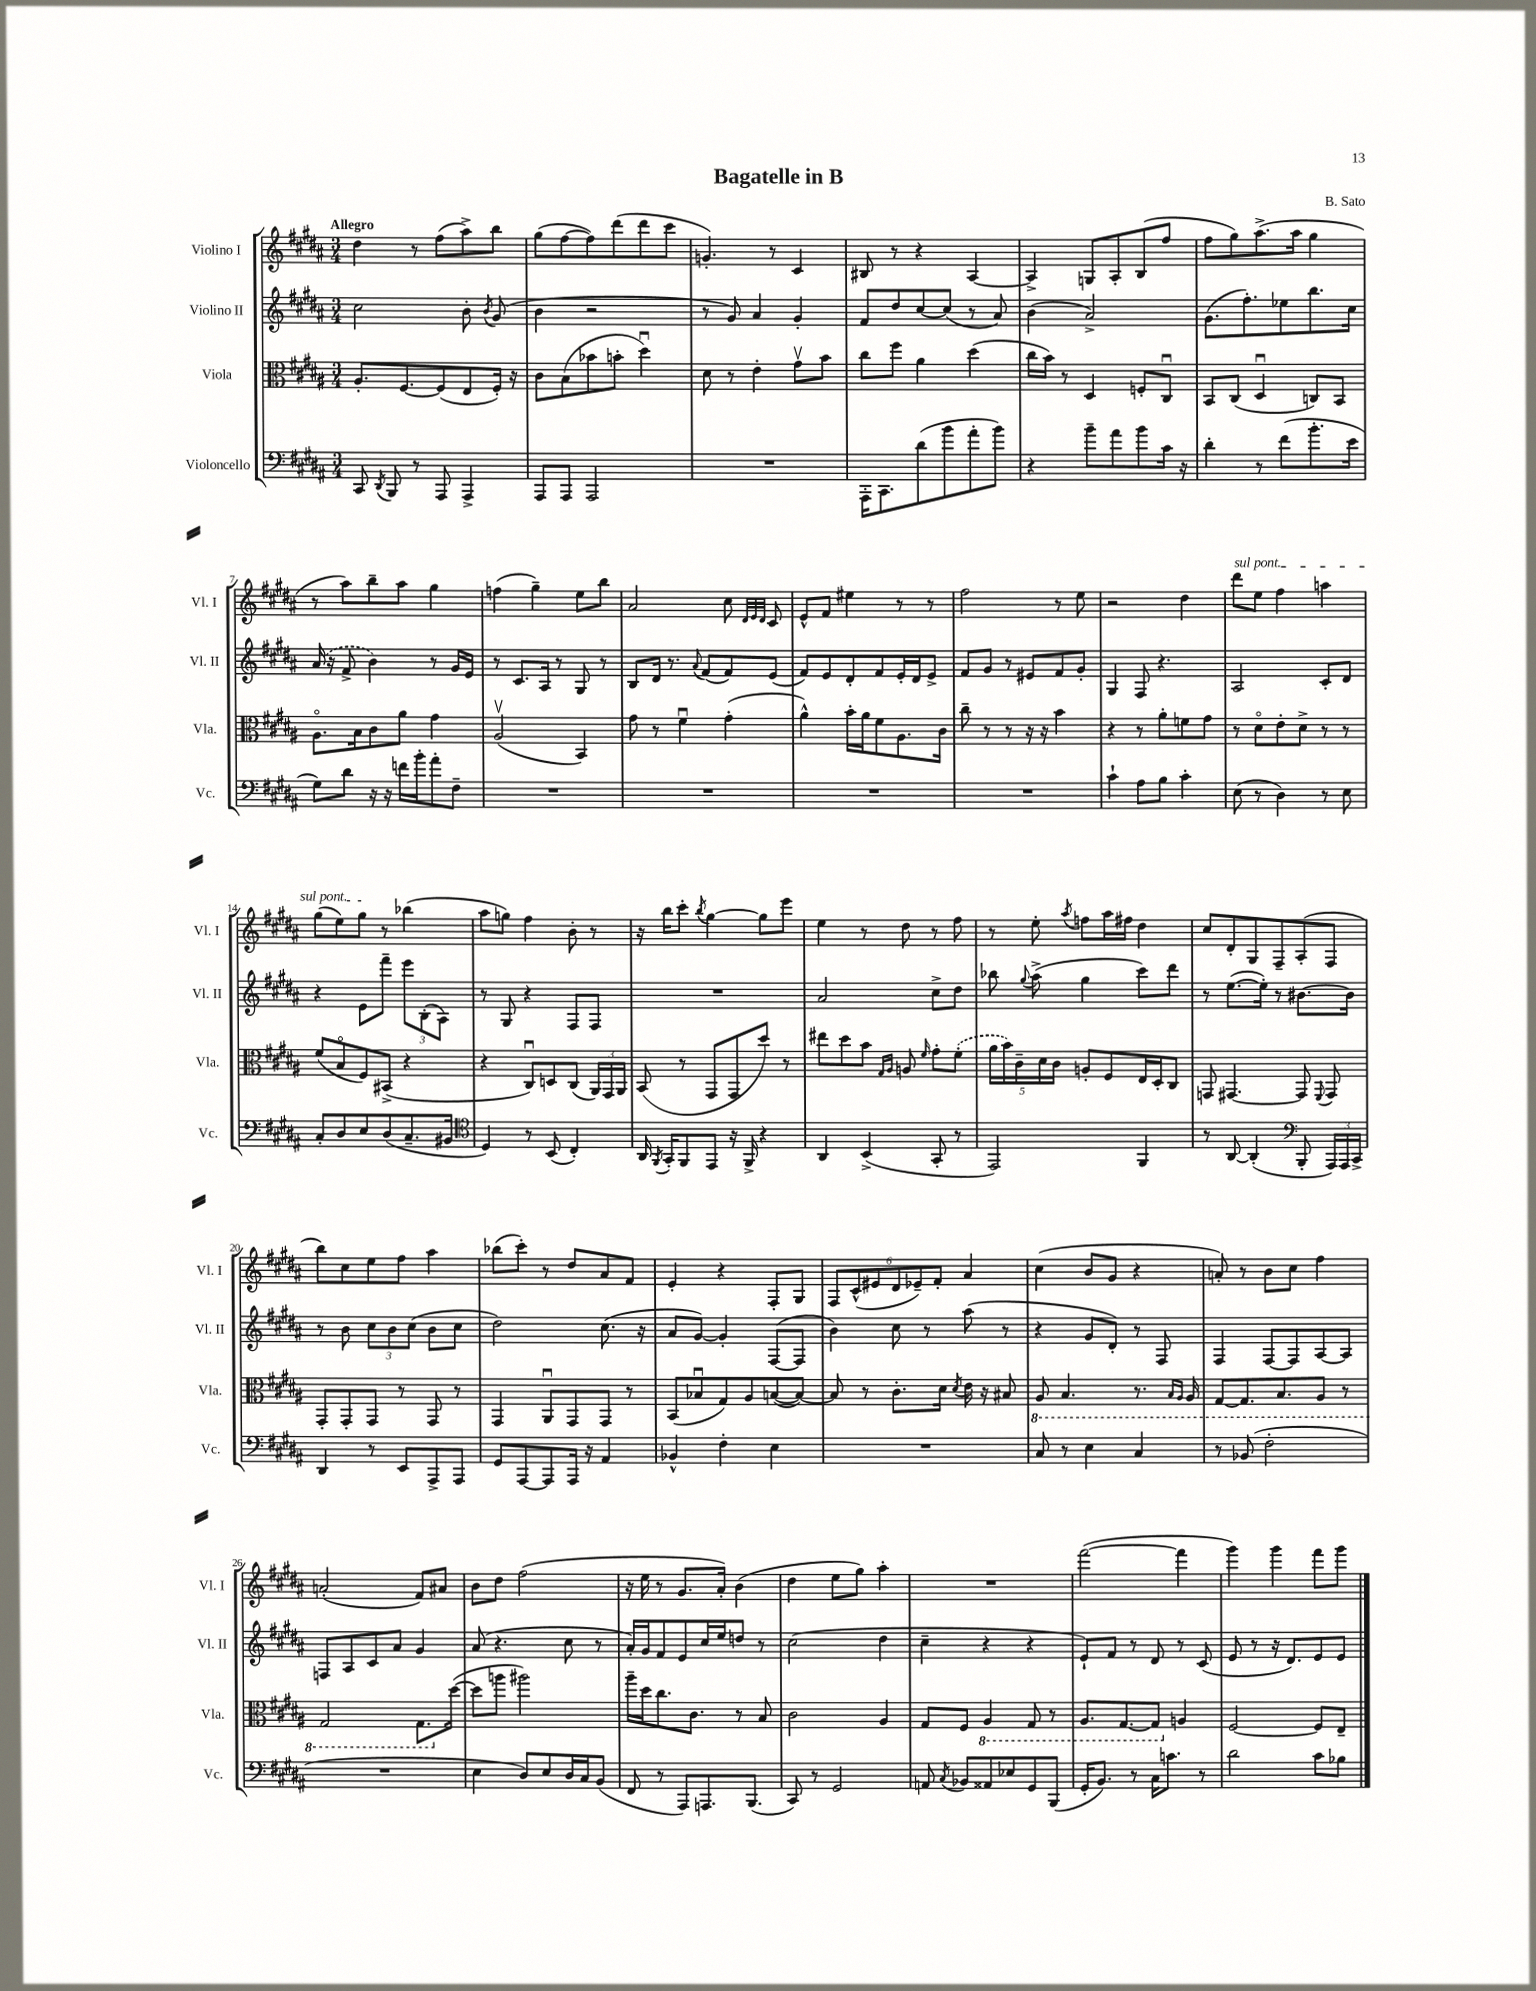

**kern	**kern	**kern	**kern
*part4	*part3	*part2	*part1
*staff4	*staff3	*staff2	*staff1
*I"Violoncello	*I"Viola	*I"Violino II	*I"Violino I
*I'Vc.	*I'Vla.	*I'Vl. II	*I'Vl. I
*clefF4	*clefC3	*clefG2	*clefG2
*k[f#c#g#d#a#]	*k[f#c#g#d#a#]	*k[f#c#g#d#a#]	*k[f#c#g#d#a#]
*M3/4	*M3/4	*M3/4	*M3/4
=1	=1	=1	=1
!	!	!	!LO:TX:a:B:t=Allegro
8CC#/	8.A#'/L	2cc#\	4dd#\
8qDD#/	.	.	.
8BBB/	.	.	.
.	[8.F#/	.	.
8r	.	.	8r
8AAA#/	(8F#/]	.	(8ff#\L
4AAA#^/	8E/	8b'\	8aa#^\)
.	.	8qb/	.
.	16F#'/Jk)	(8g#/	8bb\J
.	16r	.	.
=2	=2	=2	=2
8AAA#/L	8c#\L	4b\	(8gg#\L
8AAA#/J	(8B\	.	[8ff#\
2AAA#/	8b-X\	2r	8ff#\])
.	8bn'\J	.	(8ddd#\
.	4dd#u\)	.	8ddd#\
.	.	.	8ccc#\J
=3	=3	=3	=3
2.r	8d#\	8r	4.gn'/)
.	8r	8g#/)	.
.	4e'\	4a#/	.
.	.	.	8r
.	8g#v\L	4g#'/	4c#/
.	8b\J	.	.
=4	=4	=4	=4
16AAA#'\KL	8cc#\L	8f#/L	8B#X/
8.CC#\	.	.	.
.	8ff#\J	8dd#/	8r
(8d#\	4a#\	[8cc#/	4r
8b\	.	(8cc#/J]	.
8a#'\	(4dd#\	8r	[4A#/
8b\J)	.	8a#/)	.
=5	=5	=5	=5
4r	16cc#\LL	(4b\	4A#^/]
.	16b\JJ)	.	.
.	8r	.	.
8b~\L	4D#/	2a#^/)	8Gn/L
8a#\	.	.	8A#'/
8b\	8Fn'/L	.	(8B/
16c#\Jk	8C#u/J	.	8ff#/J
16r	.	.	.
=6	=6	=6	=6
4d#'\	8BB/L	(8.g#\L	8ff#\L
.	(8C#/J	.	8gg#\)
.	.	8.ff#'\)	.
8r	4D#u/	.	(8.aa#^\
(8f#\L	.	8ee-X\	.
.	.	.	16aa#\Jk
8.b'\	8Cn/L)	8.bb\	4gg#\
.	8BB/J	.	.
16e\Jk	.	16cc#\Jk	.
!!LO:LB:g=z
=7	=7	=7	=7
8G#\L)	8.A#\L	(16a#/	8r
.	.	16r	.
8d#\J	.	8f#^/	8aa#\L)
.	16B\k	.	.
16r	8c#\	4b\)	8bb~\
16r	.	.	.
16fn\LL	8a#\J	.	8aa#\J
16b'\J	.	.	.
8a#'\	4g#\	8r	4gg#\
8F#~\J	.	16g#/LL	.
.	.	16e/JJ	.
=8	=8	=8	=8
2.r	(2A#v/	8r	(4ffn\
.	.	8.c#/L	.
.	.	.	4gg#~\)
.	.	16A#/Jk	.
.	.	8r	.
.	4BB/)	8G#/	8ee\L
.	.	8r	8bb\J
=9	=9	=9	=9
2.r	8g#\	8B/L	2a#/
.	8r	16d#/Jk	.
.	.	8.r	.
.	4f#u\	.	.
.	.	8qqa#/	.
.	.	(8f#/L	.
.	(4g#'\	8f#/)	8cc#\
.	.	.	32qqd#/LLL
.	.	.	32qqe/
.	.	.	32qqd#/JJJ
.	.	(8e/J	8c#/
=10	=10	=10	=10
2.r	4a#^^\)	8f#/L)	8e^^/L
.	.	8e/	8f#/J
.	16b'\LL	8d#'/	4ee#X\
.	16a#\J	.	.
.	8f#\	8f#/	.
.	8.A#\	16e'/L	8r
.	.	16d#/J	.
.	.	8e^/J	8r
.	16c#\Jk	.	.
=11	=11	=11	=11
2.r	8cc#~\	8f#/L	2ff#\
.	8r	8g#/J	.
.	8r	8r	.
.	16r	8e#X/L	.
.	16r	.	.
.	4b\	8f#/	8r
.	.	8g#'/J	8ee\
=12	=12	=12	=12
4c#`\	4r	4G#/	2r
8A#\L	8r	8F#/	.
8B\J	8a#'\L	4.r	.
4c#'\	8fn\	.	4dd#\
.	8g#\J	.	.
=13	=13	=13	=13
!	!	!	!LO:TX:a:i:t=sul pont.
(8E\	8r	2A#/	8ddd#\L
8r	8d#\L	.	8ee\J
4D#\)	8e'\	.	4ff#\
.	8d#^\J	.	.
8r	8r	8c#'/L	4aan\
8E\	8r	8d#/J	.
!!LO:LB:g=z
=14	=14	=14	=14
8C#'/L	(8f#/L	4r	(8gg#\L
8D#/	8B/	.	8ee\)
8E/	8F#/)	8e\L	8gg#\J
(8D#/	(8BB#X^/J	8fff#~\J	8r
8.C#~/	4r	12eee\L	(4bb-X\
.	.	(12B'\	.
.	.	12A#\J)	.
16BB#X/Jk	.	.	.
=15	=15	=15	=15
*clefC4	*	*	*
4D#/)	4r	8r	8aa#\L
.	.	8G#/	8ggn\J)
8r	8C#u/L)	4r	4ff#\
(8BB/	8Dn/	.	.
4C#'/)	(8C#/J	8F#/L	8b'\
.	24AA#/LL)	8F#/J	8r
.	24GG#/	.	.
.	24AA#/JJ	.	.
=16	=16	=16	=16
16AA#/	(8BB/	2.r	16r
8qFF#/	.	.	.
16GG#'/KL	.	.	16bb\KL
8FF#/	8r	.	8ccc#'\J
.	.	.	8qbb/
8EE/J	8GG#/L	.	[4gg#\
16r	8GG#/	.	.
16FF#^/	.	.	.
4r	8dd#/J)	.	8gg#\L]
.	8r	.	8eee\J
=17	=17	=17	=17
4AA#/	8ee#X\L	2a#/	4ee\
.	8dd#\	.	.
(4BB^/	8b\J	.	8r
.	16qqG#/LL	.	.
.	16qqA#/JJ	.	.
.	8An/	.	8dd#\
.	16qqf#/	.	.
8GG#'/	8g#'\L	8cc#^\L	8r
8r	(8f#'\J	8dd#\J	8ff#\
=18	=18	=18	=18
2EE/)	20a#\LL	8bb-X\	8r
.	20b\)	.	.
.	20c#~\	.	.
.	.	8qqgg#/	.
.	.	(8aa#^\	8ee'\
.	20d#\	.	.
.	20c#\JJ	.	.
.	.	.	8qaa#/
.	8An'/L	4gg#\	8ffn\L
.	8F#/	.	16aa#\L
.	.	.	16ff#X\JJ
4FF#/	16E/L	8ccc#\L)	4dd#\
.	16D#'/J	.	.
.	8C#/J	8ddd#\J	.
=19	=19	=19	=19
8r	8GGn/	8r	8cc#/L
[8AA#/	[4.GG#X/	([8.ee\L	8d#'/
(4AA#'/]	.	.	8G#/
.	.	16ee'\Jk])	.
.	.	8r	8F#~/
*clefF4	*	*	*
8BBB'/	8GG#/]	[8.b#X\L	(8A#'/
.	8qqFF#/	.	.
24AAA#/LL)	8GG#/	.	8F#/J
24AAA#/	.	.	.
.	.	16b#\Jk]	.
24CC#^/JJ	.	.	.
!!LO:LB:g=z
=20	=20	=20	=20
4DD#/	8GG#'/L	8r	8bb\L)
.	8GG#'/	8b\	8cc#\
8r	8GG#/J	12cc#\L	8ee\
.	.	12b\	.
8EE/L	8r	.	8ff#\J
.	.	(12cc#\J	.
8AAA#^/	8GG#/	8b\L	4aa#\
8AAA#/J	8r	8cc#\J	.
=21	=21	=21	=21
8GG#/L	4GG#/	2dd#\)	(8bb-X\L
[8AAA#/	.	.	8ccc#'\J)
8AAA#/]	8AA#u/L	.	8r
16AAA#/Jk	8GG#/	.	8dd#/L
16r	.	.	.
4AA#/	8GG#/J	(8.cc#\	8a#/
.	8r	.	8f#/J
.	.	16r	.
=22	=22	=22	=22
4BB-X^^/	(8BB/L	8a#/L	4e'/
.	8B-Xu/	[8g#/J)	.
4F#'\	8G#/)	4g#'/]	4r
.	8A#/	.	.
4E\	([8Bn/	([8F#/L	8F#'/L
.	8B/J_)	8F#/J]	8G#/J
=23	=23	=23	=23
2.r	8B/]	4b\)	12F#/L
.	.	.	(12c#^^/
.	8r	.	.
.	.	.	12e#X/
.	8.c#'\L	8cc#\	12d#/
.	.	.	12e-X~/)
.	.	8r	.
.	.	.	12f#'/J
.	16d#\Jk	.	.
.	8qd#/	.	.
.	16e\	(8aa#\	4a#/
.	16r	.	.
.	8B#X/	8r	.
=24	=24	=24	=24
*	*8ba	*	*
8C#/	8AA#/	4r	(4cc#\
8r	4.BB/	.	.
4E\	.	8g#/L	8b/L
.	.	8d#'/J)	8g#/J
4C#/	8.r	8r	4r
.	.	8F#/	.
.	16qqBB/LL	.	.
.	16qqAA#/JJ	.	.
.	16AA#/	.	.
=25	=25	=25	=25
8r	[8GG#/L	4F#/	8an'/)
(8BB-X/	8.GG#/]	.	8r
2F#'\	.	[8F#/L	8b\L
.	8.BB/	.	.
.	.	8F#/]	8cc#\J
.	8AA#/J	[8A#/	4ff#\
.	8r	8A#/J]	.
!!LO:LB:g=z
=26	=26	=26	=26
2.r	2GG#/	8Fn/L	(2an'/
.	.	8A#/	.
.	.	8c#/	.
.	.	8a#/J	.
.	8.GG#\L	4g#/	8f#/L)
.	.	.	8a#X/J
*	*X8ba	*	*
.	([16dd#\Jk	.	.
=27	=27	=27	=27
4E\	8dd#\L]	(8a#/	8b\L
.	8aan\J	4.r	8dd#\J
8D#/L)	2aa#X\)	.	(2ff#\
8E/	.	.	.
16D#/L	.	8cc#\	.
16C#/J	.	.	.
(8BB/J	.	8r	.
=28	=28	=28	=28
8FF#/	16aa#~\LL	16a#'/LL)	16r
.	16dd#\J	16g#/J	16ee\
8r	8.cc#\	8f#/	8r
8AAA#/L)	.	8e/	8.g#/L
.	8.c#\J	.	.
8.AAAn/	.	16cc#/L	.
.	.	16ee/J	16a#'/Jk)
.	8r	8ddn/J	(4b\
(8.BBB/J	.	.	.
.	8B/	8r	.
=29	=29	=29	=29
8CC#/)	2c#\	(2cc#\	4dd#\
8r	.	.	.
2GG#/	.	.	8ee\L
.	.	.	8gg#\J)
.	4A#/	4dd#\	4aa#'\
=30	=30	=30	=30
8AAn/	8G#/L	4cc#~\	2.r
8qC#/	.	.	.
8BB-X/L	8F#/J	.	.
*	*8ba	*	*
8AA##X/	4AA#/	4r	.
8E-X/	.	.	.
8GG#/	8GG#/	4r	.
(8BBB/J	8r	.	.
=31	=31	=31	=31
16GG#'/KL	8.AA#/L	8e`/L)	([2fff#\
8.BB/J)	.	.	.
.	.	8f#/J	.
.	[8.GG#/	.	.
8r	.	8r	.
16C#\KL	8GG#/J]	8d#/	.
8.cn\J	.	.	.
*	*X8ba	*	*
.	4An/	8r	4fff#\]
8r	.	(8c#/	.
=32	=32	=32	=32
2d#\	[2F#/	8e/	4ggg#\)
.	.	8r	.
.	.	16r	4ggg#\
.	.	8.d#/L)	.
8c#\L	8F#/L]	8e/	8fff#\L
8B-X\J	8E~/J	8e/J	8ggg#\J
==	==	==	==
*-	*-	*-	*-
